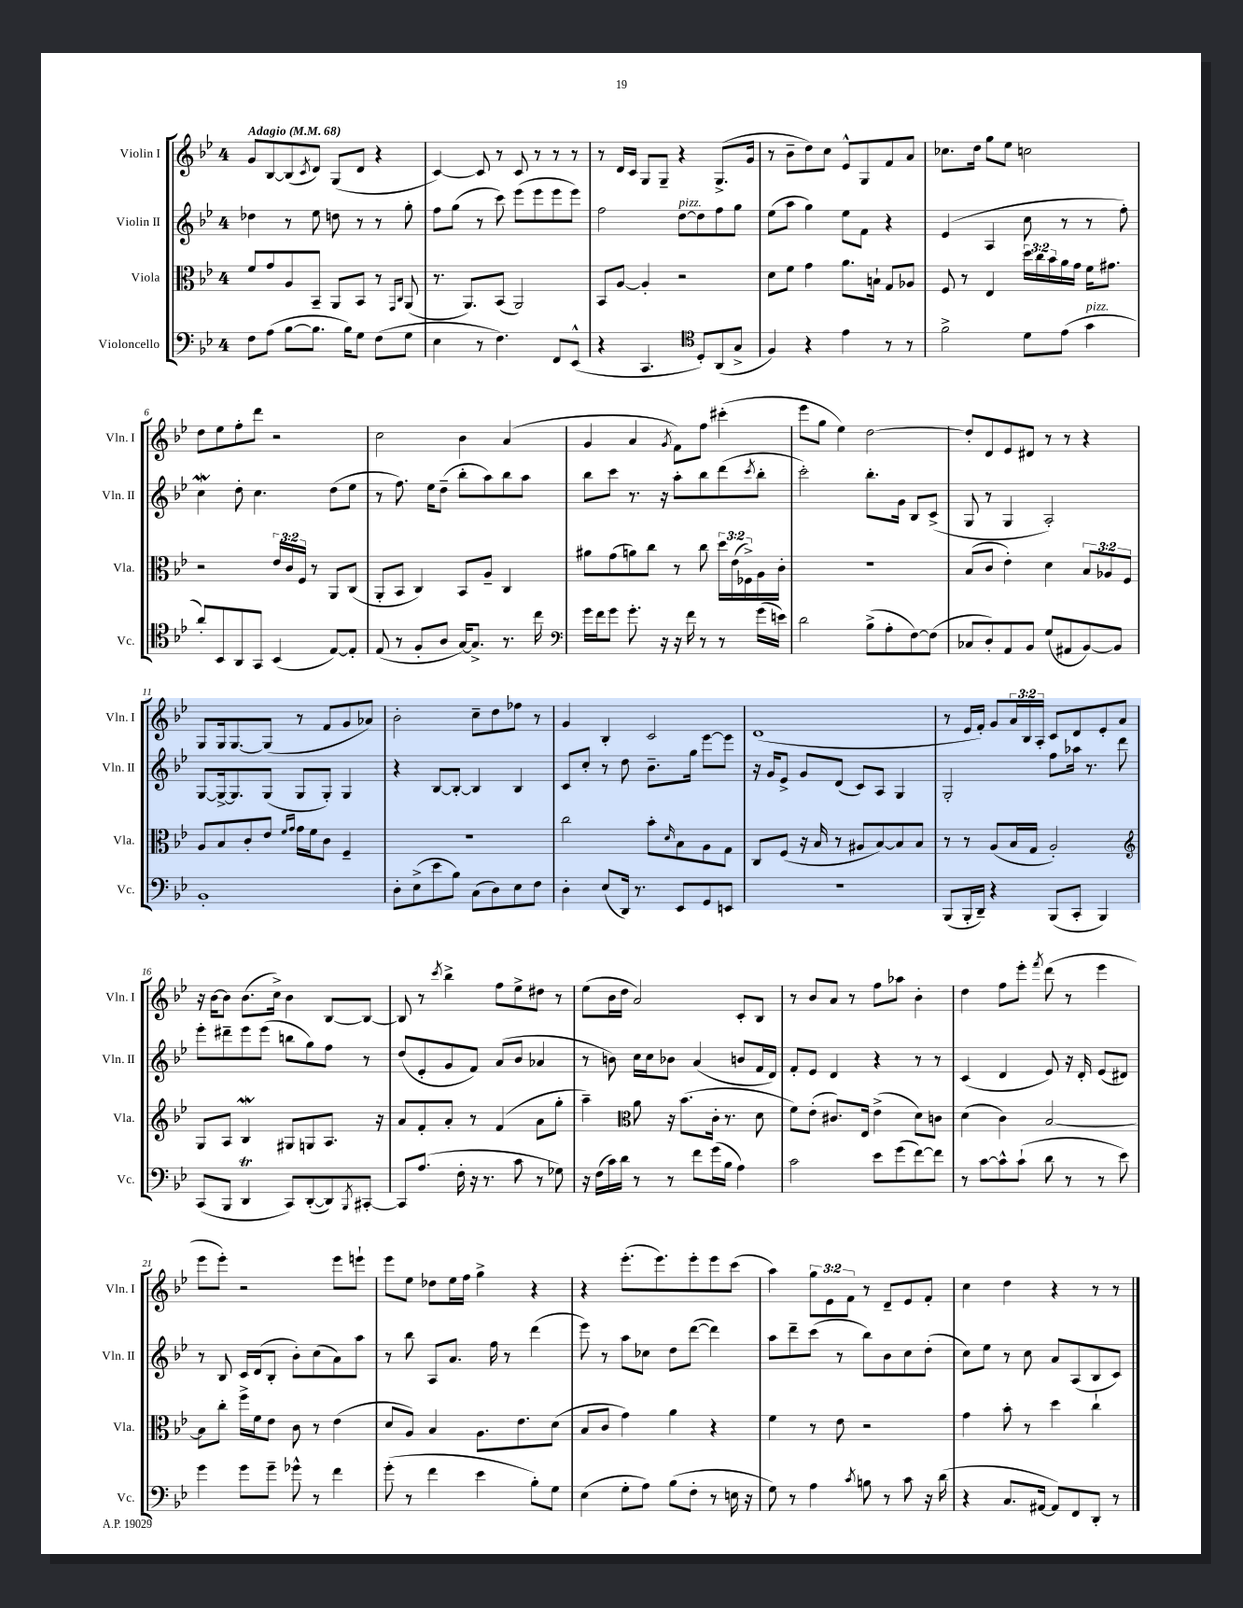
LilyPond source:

<<
\new StaffGroup <<
\new Staff = "s0" \with { instrumentName = "Violin I" shortInstrumentName = "Vln. I" } {
    \clef treble \key bes \major \once \override Staff.TimeSignature.style = #'single-digit \time 4/4 \override Staff.TupletNumber.text = #tuplet-number::calc-fraction-text \tempo "Adagio" 4 = 68
    g'8 bes8~ bes8( \acciaccatura { c'8 } d'8) g8( d'8 r4 |
    c'4~) c'8 r8 c'8 r8 r8 r8 |
    r8 d'16 c'16 g8 g8-- r4 g8.->( g'16 |
    r8 bes'8-- d''8) c''8 ees'8-^ g8 f'8 a'8 |
    ces''8. d''16 g''8 ees''8 c''2 |
    d''8 ees''8 f''8-. d'''8 r2 |
    c''2 bes'4 a'4( |
    g'4 a'4 \acciaccatura { g'8 } f'8) f''8 cis'''4-.( |
    ees'''8 g''8 ees''4) d''2~ |
    d''8-. d'8 ees'8 dis'8 r8 r8 r4 |
    g8 g16 g8.~ g8( r8 f'8 g'8 aes'8) |
    bes'2-. c''8-- d''8 fes''8 r8 |
    g'4 bes4-. c'2 |
    d'1( |
    r8 ees'16 f'16-.) g'8 \tuplet 3/2 { a'16 bes16 a16-. } c'8 d'8 ees'8-. a'8 |
    r16 bes'16~ bes'8 bes'8.( c''16->) bes'4 bes8~ bes8~ |
    bes8 r8 \acciaccatura { c'''8 } bes''4-> f''8 ees''8-> dis''8 r8 |
    ees''8( bes'16 d''16 a'2) c'8-. bes8 |
    r8 bes'8 a'8 r8 f''8 aes''8 bes'4-. |
    d''4 f''8 ees'''8-. \acciaccatura { f'''8 } d'''8( r8 ees'''4 |
    ees'''8 ees'''8-.) r2 ees'''8 e'''8-! |
    ees'''8 ees''8 des''8 ees''16 f''16 g''4-> r4 |
    r4 ees'''8.-.( ees'''8.) ees'''8-. ees'''8 c'''8( |
    a''4) \tuplet 3/2 { g''8 ees'8 f'8 } r8 d'8-- ees'8 f'8-. |
    c''4 d''4 r4 r8 r8 \bar "|." |
}
\new Staff = "s1" \with { instrumentName = "Violin II" shortInstrumentName = "Vln. II" } {
    \clef treble \key bes \major \once \override Staff.TimeSignature.style = #'single-digit \time 4/4
    des''4 r8 ees''8 d''8 r8 r8 g''8-. |
    f''8 g''8( r8 c'''8) ees'''8( ees'''8 ees'''8 ees'''8) |
    f''2 d''8~^\markup { \italic "pizz." } d''8 f''8 g''8 |
    ees''8( a''8 g''4) ees''8 f'8 r4 |
    ees'4( a4 c''8 r8 r8 f''8-.) |
    c''4\mordent d''8-. c''4. d''8( ees''8 |
    r8 f''8.) ees''16 d''8--( bes''8-. a''8) bes''8 a''8 |
    bes''8 c'''8 r8. r16 a''8-. bes''8 d'''8( \acciaccatura { c'''8 } bes''8-. |
    c'''2-.) bes''8.-. g'16 bes8 c'8->( |
    g8 r8 g4 a2-.) |
    g8~ g16~-> g8. g8( g8 g8-.) g4 |
    r4 bes8~ bes8~-. bes4 bes4 |
    c'8 c''8-. r8 d''8 bes'8.-- g''16 ees'''8~ ees'''8 |
    r16 g'16 ees'8-> g'8 d'8( c'8) a8 g4 |
    g2-. f''8 aes''16 r8. d'''8 |
    ees'''8-. dis'''8-- ees'''8 ees'''8( b''8 g''8) f''8 r8 |
    d''8( ees'8-. g'8 f'8) a'8( bes'8 aes'4 |
    r8 b'8) c''16 c''16 bes'8 a'4( b'8 f'16 d'16) |
    f'8-. ees'8 d'4 r4 r8 r8 |
    c'4( d'4 ees'8) r16 d'16-. ees'8( dis'8) |
    r8 bes8 c'16 d'16( bes8-. bes'8-.) c''8( a'8) a''8 |
    r8 bes''8 a8 a'8. f''16 r8 d'''4( |
    ees'''8) r8 a''8 ces''8 d''8 d'''8~( d'''4) |
    a''8 d'''8-- c'''8( r8 bes''8) bes'8 c''8 d''8-.( |
    c''8) ees''8 r8 c''8 a'8 a8( bes8 c'8) \bar "|." |
}
\new Staff = "s2" \with { instrumentName = "Viola" shortInstrumentName = "Vla." } {
    \clef alto \key bes \major \once \override Staff.TimeSignature.style = #'single-digit \time 4/4 \override Staff.TupletNumber.text = #tuplet-number::calc-fraction-text
    f'8 g'8 a8 bes,8-- a,8 bes,8 r8 \grace { g,16 c16 } a,8( |
    r8. a,8.) bes,8( a,2) |
    bes,8 a8~ a4-. r2 |
    d'8 f'8 g'4 a'8. b16-! g8 aes8 |
    f8 r8 ees4 \tuplet 3/2 { d''16 c''16 bes'16 } a'16 g'16 f'16 gis'8. |
    r2 \tuplet 3/2 { ees'16 c'16 f16 } r8 a,8 c8( |
    a,8-. bes,8 c4) bes,8 a8-- c4 |
    ais'8 g'8( a'8) c''8 r8 c''8 \tuplet 3/2 { d''16 ees'16( fes16->) } a16 c'16-. |
    R1 |
    bes8( c'8 ees'4-.) d'4 \tuplet 3/2 { bes8 aes8 f8 } |
    a8 bes8 c'8-. ees'8 \grace { f'16 g'16 } g'16 f'16 c'8 f4-- |
    R1 |
    c''2 bes'8-. \grace { d'16 } bes8 a8 g8 |
    c8 f8( r16 bes16 r8 ais8 bes8~) bes8 bes8 |
    r8 r8 a8( bes16 g16 a2-.) |
    \clef treble g8 a8 bes4\mordent gis8 g8 a8. r16 |
    a'8 f'8-. a'8-. r8 f'4( a'8 g''8-. |
    a''4--) \clef alto a'8 r16 bes'8.( c'16-. r8. d'8 |
    f'8) ees'8-.( cis'8.) ees16 ees'4->( d'8) c'8 |
    d'4( c'4) bes2~ |
    bes8 c''8-. f''16-> f'16 ees'8 c'8 r8 ees'4( |
    d'8 a8) bes4 a8. ees'8. d'8( |
    bes8 c'8 g'4) a'4 r4 |
    f'4 r8 ees'8 r2 |
    g'4 bes'8-. r8 d''4 c''4-! \bar "|." |
}
\new Staff = "s3" \with { instrumentName = "Violoncello" shortInstrumentName = "Vc." } {
    \clef bass \key bes \major \once \override Staff.TimeSignature.style = #'single-digit \time 4/4
    f8 a8( bes8~ bes8. bes16) g8 f8( g8 |
    ees4 r8 f4.) f,8 ees,8-^( |
    r4 c,4. \clef tenor d8-.) a,8( g8-> |
    f4) r4 ees'4 r8 r8 |
    f'2-> d'8 ees'8( g'4^\markup { \italic "pizz." } |
    a'8-.) bes,8 a,8 g,8 bes,4( ees8~) ees8-. |
    ees8( r8 f8-. a8 g16~) g8.-> r8. c''16 |
    \clef bass g'16 f'16 g'8 g'8.-. r16 r16 f'16 r8 r8 g'16( e'16) |
    d'2 bes8->( a8-. f8~) f8( |
    ces8 d8-.) a,8 bes,8 g8( ais,8 bes,8~) bes,8 |
    bes,1-. |
    d8-. ees8->( ees'8 bes8) c8( d8) ees8 f8 |
    d4-. ees8( d,16) r8. ees,8 g,8 e,8 |
    r1 |
    bes,,8( bes,,16-. d,16--) r4 bes,,8( c,8-. bes,,4) |
    c,8( bes,,8 d,4\trill c,8) d,8~-.( d,8) \acciaccatura { bes,,8 } cis,8~-. |
    cis,8 a8.( f16-. r16 r8. c'8 r8 ges8) |
    r16 f16( c'16) d'16 r8 r8 f'8 g'16( bes16 a4) |
    c'2 ees'8 g'8( f'8~) f'8 |
    r8 c'8~ c'8-^ c'8-!( d'8 r8 r8 ees'8) |
    g'4 g'8 g'8-- ges'8-^ r8 f'4 |
    g'8-.( r8 f'4 ees'4 bes8-.) g8 |
    ees4( g8-. a8) bes8( f8-. r8 e16 r16 |
    g8) r8 a4 \acciaccatura { c'8 } b8 r8 c'8 r16 d'16( |
    r4 c8. ais,16~ ais,8) f,8 d,8-. r8 \bar "|." |
}
>>
>>
